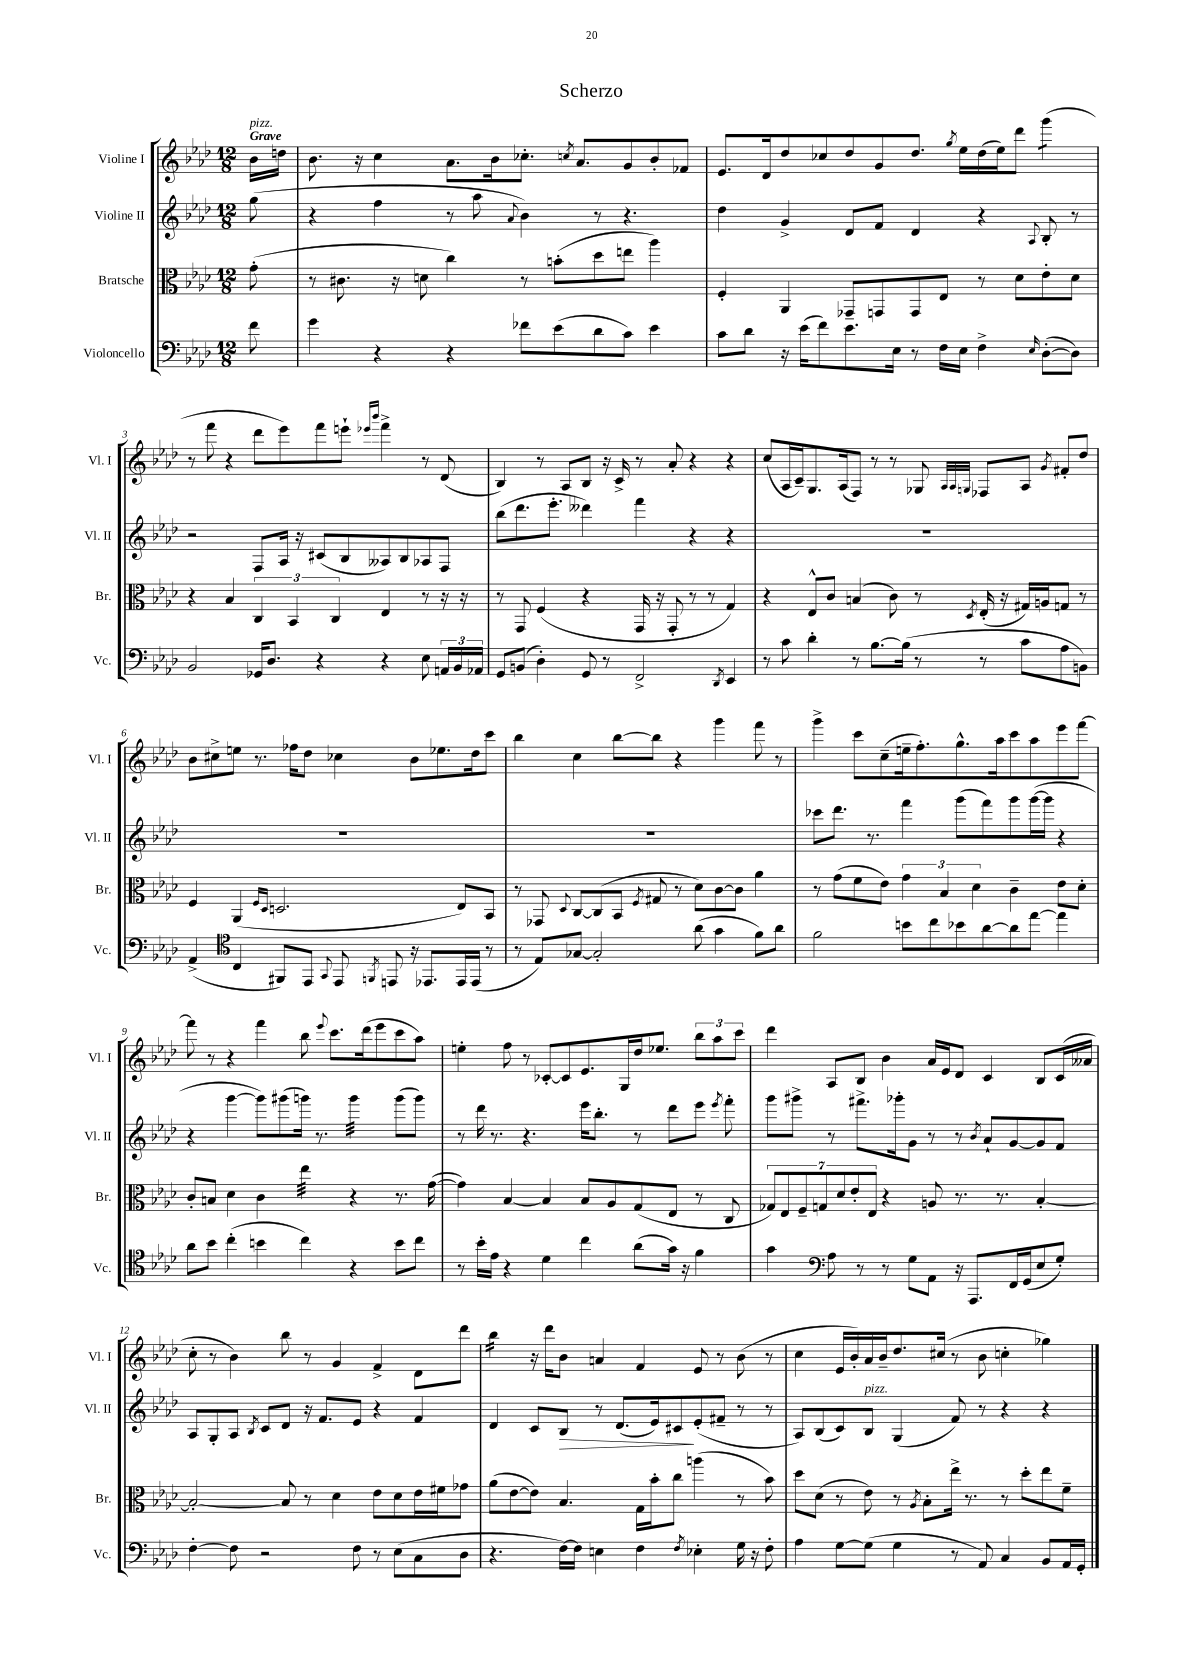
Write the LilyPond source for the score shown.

\header { title = "Scherzo" }
<<
\new StaffGroup <<
\new Staff = "s0" \with { instrumentName = "Violine I" shortInstrumentName = "Vl. I" } {
    \clef treble \key aes \major \numericTimeSignature \time 12/8 \partial 8 \tempo "Grave"
    \autoBeamOff bes'16[^\markup { \italic "pizz." } d''16] |
    bes'8. r16 c''4 aes'8.[ bes'16 ces''8.]-. \acciaccatura { c''8 } aes'8.[ g'8 bes'8-. fes'8] |
    ees'8.[ des'16 des''8 ces''8 des''8 g'8 des''8.] \acciaccatura { g''8 } ees''16[ des''16( ees''16) des'''8] g'''4:8( |
    r8 f'''8 r4 des'''8[ ees'''8) f'''8 e'''8]-! \grace { ees'''16[ bes'''16] } f'''4-> r8 des'8( |
    bes4) r8 aes8[ bes8] r16 c'16-> r8 aes'8-. r4 r4 |
    c''8[( aes16 c'16--) g8. aes16( f8]) r8 r8 ges8 \grace { aes32[ aes32 g32] } fes8[ aes8] \acciaccatura { g'8 } fis'8[-. des''8] |
    bes'8[ cis''8-> e''8] r8. fes''16[ des''8] ces''4 bes'8[ ees''8. des''16 c'''8] |
    bes''4 c''4 bes''8[~ bes''8] r4 g'''4 f'''8 r8 |
    g'''4-> c'''8[ c''8--( e''16-- f''8.-.) g''8.-^ aes''16 c'''8 aes''8 ees'''8 f'''8]~ |
    f'''8 r8 r4 f'''4 bes''8 \appoggiatura { ees'''8 } c'''8.[ des'''16( ees'''8 c'''8 aes''8]) |
    e''4-. f''8 r8 ces'8[~-. ces'8 ees'8. g16 des''16 ees''8.] \tuplet 3/2 { bes''8[ aes''8 c'''8] } |
    des'''4 aes8[ bes8] bes'4 aes'16[ ees'16 des'8] c'4 bes8[ c'16( aeses'16] |
    c''8-. r8 bes'4) bes''8 r8 g'4 f'4-> des'8[ des'''8] |
    bes''4:16 r16 des'''16[ bes'8] a'4 f'4 ees'8 r8 bes'8( r8 |
    c''4 ees'16[ bes'16-.) aes'16 bes'16-- des''8. cis''16]( r8 bes'8 c''4-. ges''4) \bar "|." |
}
\new Staff = "s1" \with { instrumentName = "Violine II" shortInstrumentName = "Vl. II" } {
    \clef treble \key aes \major \numericTimeSignature \time 12/8 \partial 8
    \autoBeamOff g''8( |
    r4 f''4 r8 aes''8 \appoggiatura { aes'8 } bes'4) r8 r4. |
    des''4 g'4-> des'8[ f'8] des'4 r4 \appoggiatura { aes8 } bes8-. r8 |
    r2 f8[ aes16] r16 cis'8[( bes8 aeses8) bes8 aes8 f8] |
    bes''8[( des'''8. ees'''8.]-. deses'''4) f'''4 r4 r4 |
    R1. |
    R1. |
    R1. |
    ces'''8[ des'''8.] r8. f'''4 g'''8[( f'''8) g'''8 g'''16~( g'''16] r4 |
    r4 g'''4~ g'''8[) gis'''8( g'''16]) r8. g'''4:32 g'''8[( g'''8]) |
    r8 des'''16 r8. r4. ees'''16[ bes''8.]-. r8 des'''8[ ees'''8] \acciaccatura { ees'''8 } f'''8-. |
    g'''8[ gis'''8]-> r8 fis'''8.[-> ges'''16-. g'8] r8 r8 \acciaccatura { bes'8 } aes'8[-! g'8~ g'8 f'8] |
    aes8[ g8-. aes8] \acciaccatura { bes8 } c'8[ des'8] r16 f'8.[ ees'8] r4 f'4 |
    des'4 c'8[ bes8]\> r8 des'8.[( ees'16) cis'8\! ees'8-.( fis'8]-- r8 r8 |
    aes8[) bes8( c'8) bes8]^\markup { \italic "pizz." } g4( f'8) r8 r4 r4 \bar "|." |
}
\new Staff = "s2" \with { instrumentName = "Bratsche" shortInstrumentName = "Br." } {
    \clef alto \key aes \major \numericTimeSignature \time 12/8 \partial 8
    \autoBeamOff g'8-.( |
    r8 cis'8. r16 d'8 c''4) r8 b'8[-.( des''8 e''8] aes''4) |
    f4-. aes,4 ges,8[-- g,8 g,8 ees8] r8 des'8[ ees'8-. des'8] |
    r4 bes4 \tuplet 3/2 { c4 bes,4 c4 } ees4 r8 r16 r16 |
    r8 g,8 f4( r4 g,16 r16 g,8-. r8 r8 g4) |
    r4 ees8[-^ c'8] b4( c'8) r8 \acciaccatura { des8 } ees16-.( r16 gis16[) a16 g8] r8 |
    f4 aes,4( \grace { f16[ des16] } d2. ees8[) bes,8] |
    r8 ges,8 \appoggiatura { des8 } c8[~ c8( bes,8] \acciaccatura { f8 } gis8 r8 des'8[) c'8~ c'8] aes'4 |
    r8 g'8[( f'8 ees'8]) \tuplet 3/2 { g'4 bes4 des'4 } c'4-- ees'8[ des'8]-. |
    c'8[-. b8] des'4 c'4 ees''4:32 r4 r8. g'16~( |
    g'4) bes4~ bes4 bes8[ aes8 g8( ees8] r8 c8 |
    \tuplet 7/4 { ges8[) ees8 f8-- g8 des'8 ees'8-. ees8] } r4 a8 r8. r8. bes4~-. |
    bes2~-. bes8 r8 des'4 ees'8[ des'8 ees'16 fis'16 ges'8] |
    aes'8[( ees'8~ ees'8]) bes4. g16[ bes'16-. c''8] a''4( r8 bes'8) |
    des''8[ des'8]( r8 ees'8) r8 \acciaccatura { aes8 } bes8[-. ees''16]-> r8. r8 des''8[-. ees''8 f'8]-- \bar "|." |
}
\new Staff = "s3" \with { instrumentName = "Violoncello" shortInstrumentName = "Vc." } {
    \clef bass \key aes \major \numericTimeSignature \time 12/8 \partial 8
    \autoBeamOff f'8 |
    g'4 r4 r4 fes'8[ ees'8( des'8 c'8]) ees'4 |
    c'8[ des'8] r16 ees'16[( f'8) ees'8. ees16] r8 f16[ ees16] f4-> \grace { ees16 } des8[~-.( des8]) |
    bes,2 ges,16[ des8.] r4 r4 ees8 \tuplet 3/2 { a,16[ bes,16 aes,16] } |
    g,8[ b,8]( des4-.) g,8 r8 f,2-> \acciaccatura { des,8 } ees,4 |
    r8 c'8 des'4-. r8 bes8.[~ bes16]( r8 r8 c'8[ aes8 b,8]) |
    aes,4->( \clef tenor c4 fis,8[) ees,8] \appoggiatura { g,8 } ees,8 \acciaccatura { f,8 } e,8 r16 ees,8.[ ees,16 ees,16]( r8 |
    r8 ees8[) ges8]~ ges2-. aes'8( g'4 f'8[) aes'8] |
    f'2 b'8[ c''8 bes'8 aes'8~ aes'8 ees''8]~ ees''4 |
    aes'8[ bes'8] c''4-.( b'4 c''4) r4 b'8[ c''8] |
    r8 bes'16[-. ees'16] r4 des'4 c''4 aes'8[( g'16]) r16 f'4 |
    g'4 \clef bass aes8 r8 r8 g8[ aes,8] r16 aes,,8.[ f,16 g,16( ees8 g8]-.) |
    f4~-. f8 r2 f8 r8 ees8[( c8 des8] |
    r4. f16[~) f16] e4 f4 \acciaccatura { f8 } ees4-. g16 r16 f8-. |
    aes4 g8[~ g8]( g4 r8 aes,8) c4 bes,8[ aes,16 g,16]-. \bar "|." |
}
>>
>>
